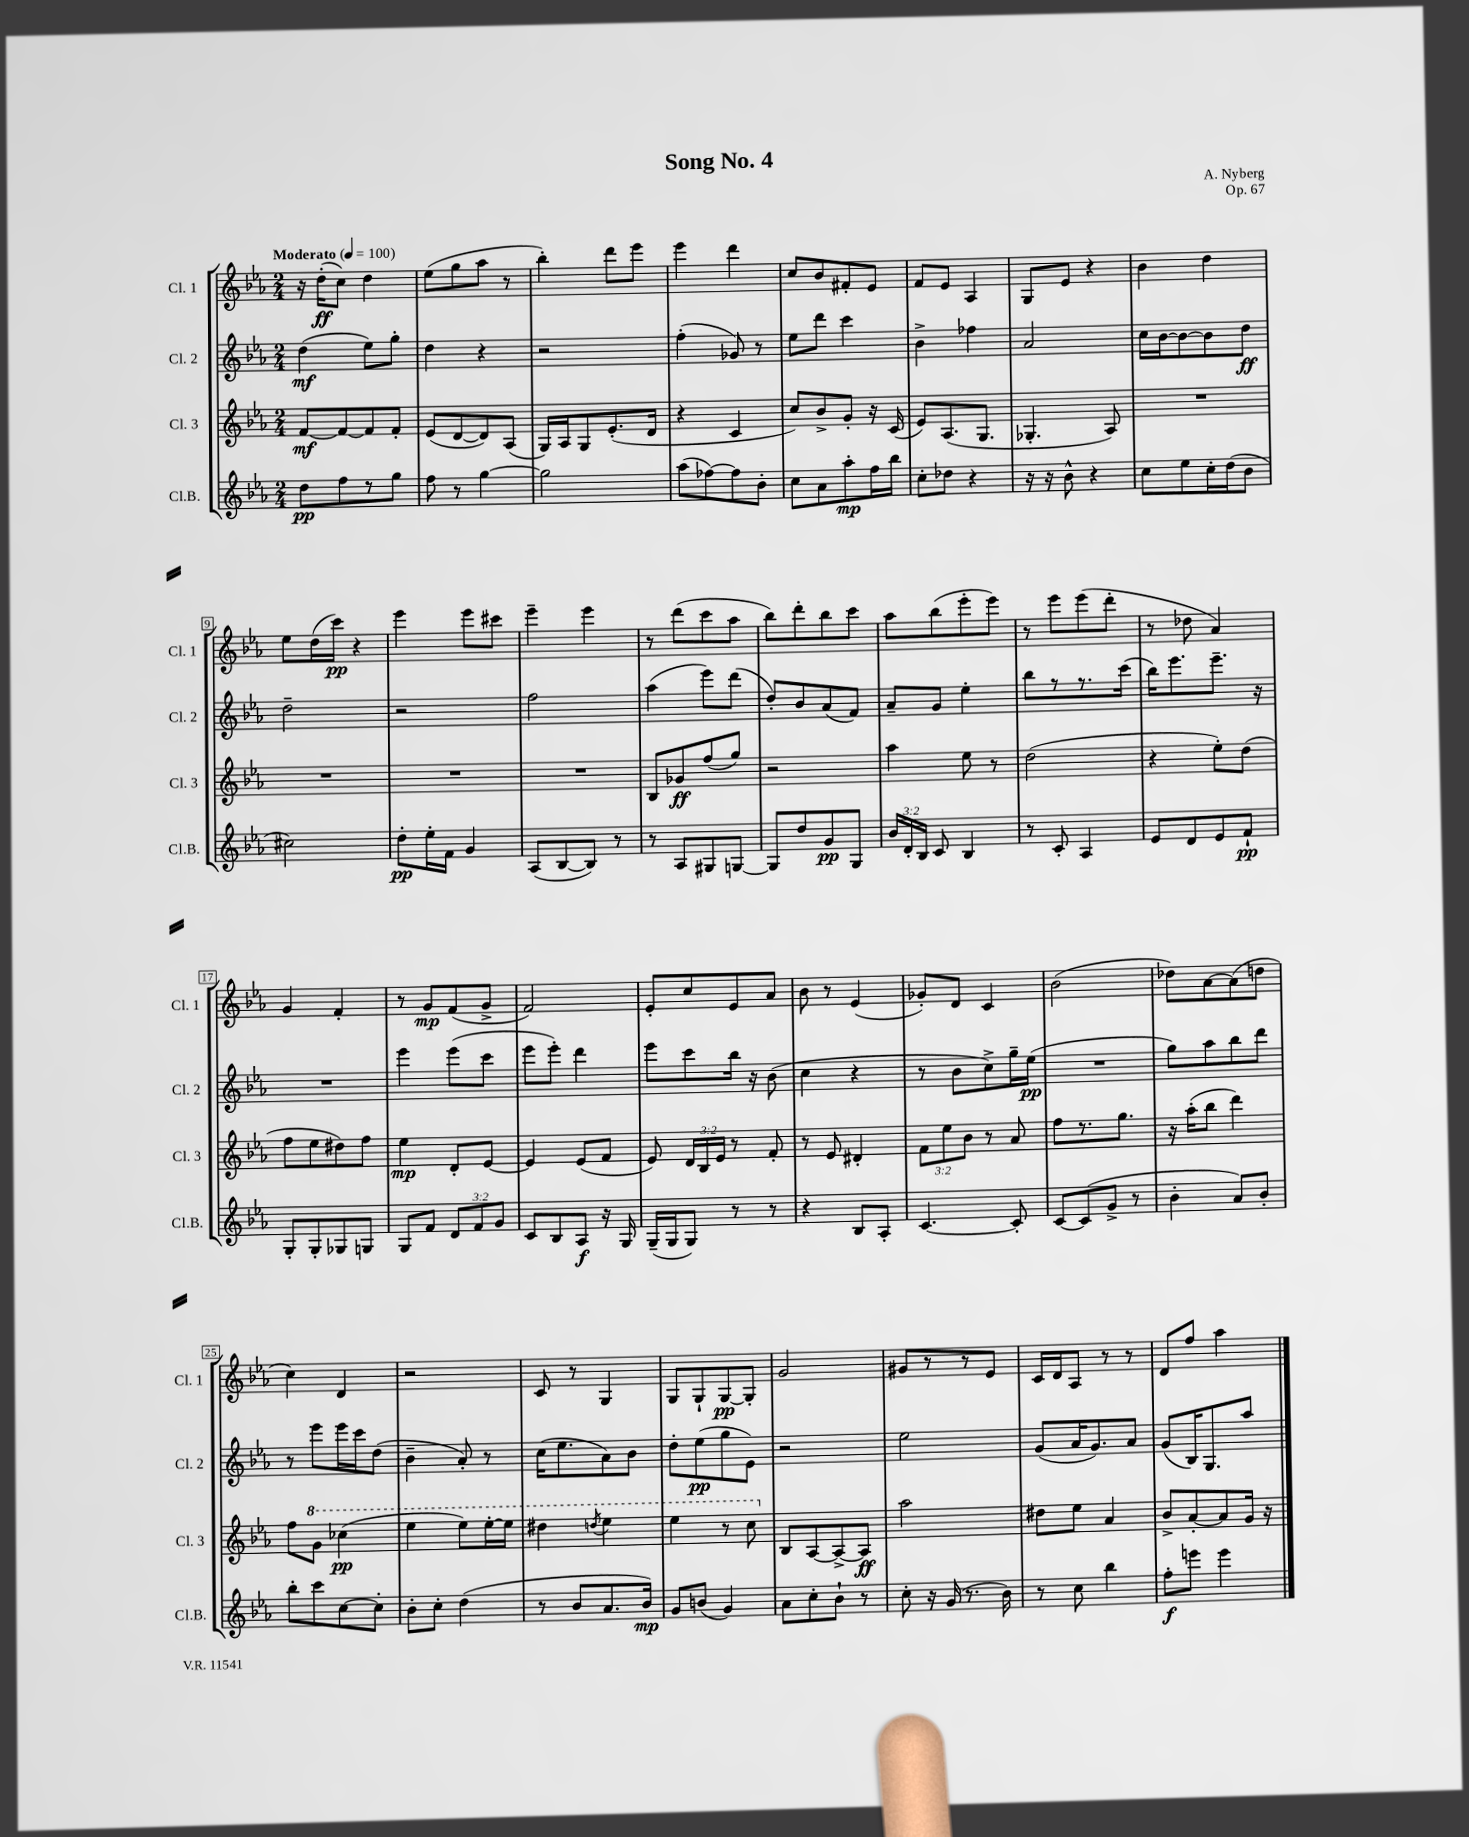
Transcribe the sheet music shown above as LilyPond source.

\header { title = "Song No. 4" composer = "A. Nyberg" opus = "Op. 67" }
<<
\new StaffGroup <<
\new Staff = "s0" \with { instrumentName = "Cl. 1" shortInstrumentName = "Cl. 1" } {
    \clef treble \key ees \major \numericTimeSignature \time 2/4 \tempo "Moderato" 4 = 100
    \autoBeamOff r16 d''16[-.\ff( c''8]) d''4 |
    ees''8[( g''8 aes''8] r8 |
    bes''4-.) d'''8[ ees'''8] |
    ees'''4 d'''4 |
    c''8[ bes'8 fis'8-. ees'8] |
    f'8[ ees'8] aes4 |
    g8[ ees'8] r4 |
    bes'4 d''4 |
    ees''8[ d''16( c'''16]\pp) r4 |
    ees'''4 ees'''8[ cis'''8] |
    ees'''4-- ees'''4 |
    r8 d'''8[( c'''8 aes''8] |
    bes''8[) d'''8-. bes''8 c'''8] |
    aes''8[ bes''8( ees'''8-. ees'''8]) |
    r8 ees'''8[ ees'''8( d'''8]-. |
    r8 des''8 aes'4) |
    g'4 f'4-. |
    r8 g'8[\mp f'8( g'8]-> |
    f'2) |
    ees'8[-. c''8 ees'8 aes'8] |
    bes'8 r8 ees'4( |
    ges'8[-.) d'8] c'4 |
    bes'2( |
    des''8[) aes'8~ aes'8( d''8] |
    c''4) d'4 |
    r2 |
    c'8 r8 g4 |
    g8[ g8-! g8~\pp g8]-. |
    g'2 |
    gis'8[ r8 r8 ees'8] |
    c'16[ d'16 aes8] r8 r8 |
    d'8[ f''8] aes''4 \bar "|." |
}
\new Staff = "s1" \with { instrumentName = "Cl. 2" shortInstrumentName = "Cl. 2" } {
    \clef treble \key ees \major \numericTimeSignature \time 2/4
    \autoBeamOff d''4\mf( ees''8[) g''8]-. |
    d''4 r4 |
    r2 |
    f''4-.( ges'8) r8 |
    ees''8[ d'''8] c'''4 |
    bes'4-> fes''4 |
    aes'2 |
    c''16[ bes'16~ bes'8~ bes'8 d''8]\ff |
    d''2-- |
    r2 |
    f''2 |
    aes''4( ees'''8[) d'''8]( |
    d''8[-.) bes'8 aes'8( f'8]) |
    aes'8[-- g'8] ees''4-. |
    bes''8[ r8 r8. c'''16]( |
    bes''16[) ees'''8. ees'''8.]-- r16 |
    R2 |
    ees'''4 ees'''8[( c'''8] |
    ees'''8[ ees'''8]-.) d'''4 |
    ees'''8[ c'''8 bes''16] r16 bes'8( |
    c''4 r4 |
    r8 bes'8[ c''8->) g''16-- ees''16]\pp( |
    R2 |
    g''8[) aes''8 bes''8 d'''8] |
    r8 ees'''8[ ees'''16 c'''16 d''8]( |
    bes'4-- aes'8-.) r8 |
    c''16[( ees''8. aes'8) bes'8] |
    d''8[-. ees''8\pp( g''8 ees'8]) |
    r2 |
    ees''2 |
    g'8[( aes'16 g'8.) aes'8] |
    g'8[( bes16) g8. aes''8] \bar "|." |
}
\new Staff = "s2" \with { instrumentName = "Cl. 3" shortInstrumentName = "Cl. 3" } {
    \clef treble \key ees \major \numericTimeSignature \time 2/4 \override Staff.TupletNumber.text = #tuplet-number::calc-fraction-text
    \autoBeamOff f'8[~\mf f'8~ f'8 f'8]-. |
    ees'8[( d'8~ d'8) aes8]( |
    g16[) aes16 g8 ees'8.-.( d'16] |
    r4 c'4 |
    c''8[) bes'8-> g'8]-. r16 c'16( |
    ees'8[) aes8.( g8.] |
    ges4.-. aes8) |
    R2 |
    R2 |
    R2 |
    R2 |
    bes8[ ges'8\ff f''8( g''8]) |
    r2 |
    aes''4 ees''8 r8 |
    d''2( |
    r4 ees''8[-.) d''8]( |
    f''8[ ees''8 dis''8) f''8] |
    ees''4\mp d'8[-. ees'8]~ |
    ees'4 ees'8[( f'8] |
    ees'8) \tuplet 3/2 { d'16[ bes16 ees'16] } r8 f'8-. |
    r8 ees'8 dis'4-. |
    \tuplet 3/2 { f'8[ ees''8 bes'8] } r8 aes'8 |
    f''8[ r8. g''8.] |
    r16 aes''16[-.( bes''8] d'''4) |
    f''8[ \ottava #1 g''8] ces'''4\pp( |
    ees'''4 ees'''8[) ees'''16~-. ees'''16] |
    dis'''4 \acciaccatura { d'''8 } ees'''4 |
    ees'''4 r8 c'''8 \ottava #0 |
    bes8[ aes8~ aes8~-> aes8]\ff |
    aes''2 |
    dis''8[ ees''8] aes'4 |
    bes'8[-> aes'8~-. aes'8 g'16] r16 \bar "|." |
}
\new Staff = "s3" \with { instrumentName = "Cl.B." shortInstrumentName = "Cl.B." } {
    \clef treble \key ees \major \numericTimeSignature \time 2/4 \override Staff.TupletNumber.text = #tuplet-number::calc-fraction-text
    \autoBeamOff d''8[\pp f''8 r8 g''8] |
    f''8 r8 g''4~ |
    g''2 |
    aes''8[( fes''8~) fes''8 bes'8]-. |
    c''8[ aes'8 aes''8-.\mp f''16 bes''16] |
    c''8[-. des''8] r4 |
    r16 r16 bes'8-^ r4 |
    c''8[ ees''8 c''16-. d''16( bes'8] |
    cis''2) |
    d''8[-.\pp ees''16-. f'16] g'4 |
    aes8[( bes8~ bes8]) r8 |
    r8 aes8[ gis8 g8]~ |
    g8[ d''8 g'8\pp g8] |
    \tuplet 3/2 { bes'16[ d'16-. bes16] } c'8 bes4 |
    r8 c'8-. aes4 |
    ees'8[ d'8 ees'8 f'8]-!\pp |
    g8[-. g8-. ges8 g8] |
    g8[ f'8] \tuplet 3/2 { d'8[ f'8 g'8] } |
    c'8[ bes8 aes8]\f r16 g16 |
    g16[--( g16 g8]) r8 r8 |
    r4 bes8[ aes8]-. |
    c'4.~ c'8-. |
    c'8[~ c'8( g'8]-> r8 |
    bes'4-. aes'8[) bes'8]-. |
    bes''8[-. c'''8 c''8~ c''8]-. |
    bes'8[-. c''8]-. d''4( |
    r8 bes'8[ aes'8. bes'16]\mp) |
    g'8[ b'8]( g'4) |
    aes'8[ c''8-. bes'8]-! r8 |
    c''8-. r16 g'16( r8. bes'16) |
    r8 c''8 bes''4 |
    f''8[-.\f e'''8] e'''4 \bar "|." |
}
>>
>>
\layout { \context { \Score \override BarNumber.stencil = #(make-stencil-boxer 0.1 0.3 ly:text-interface::print) } }
